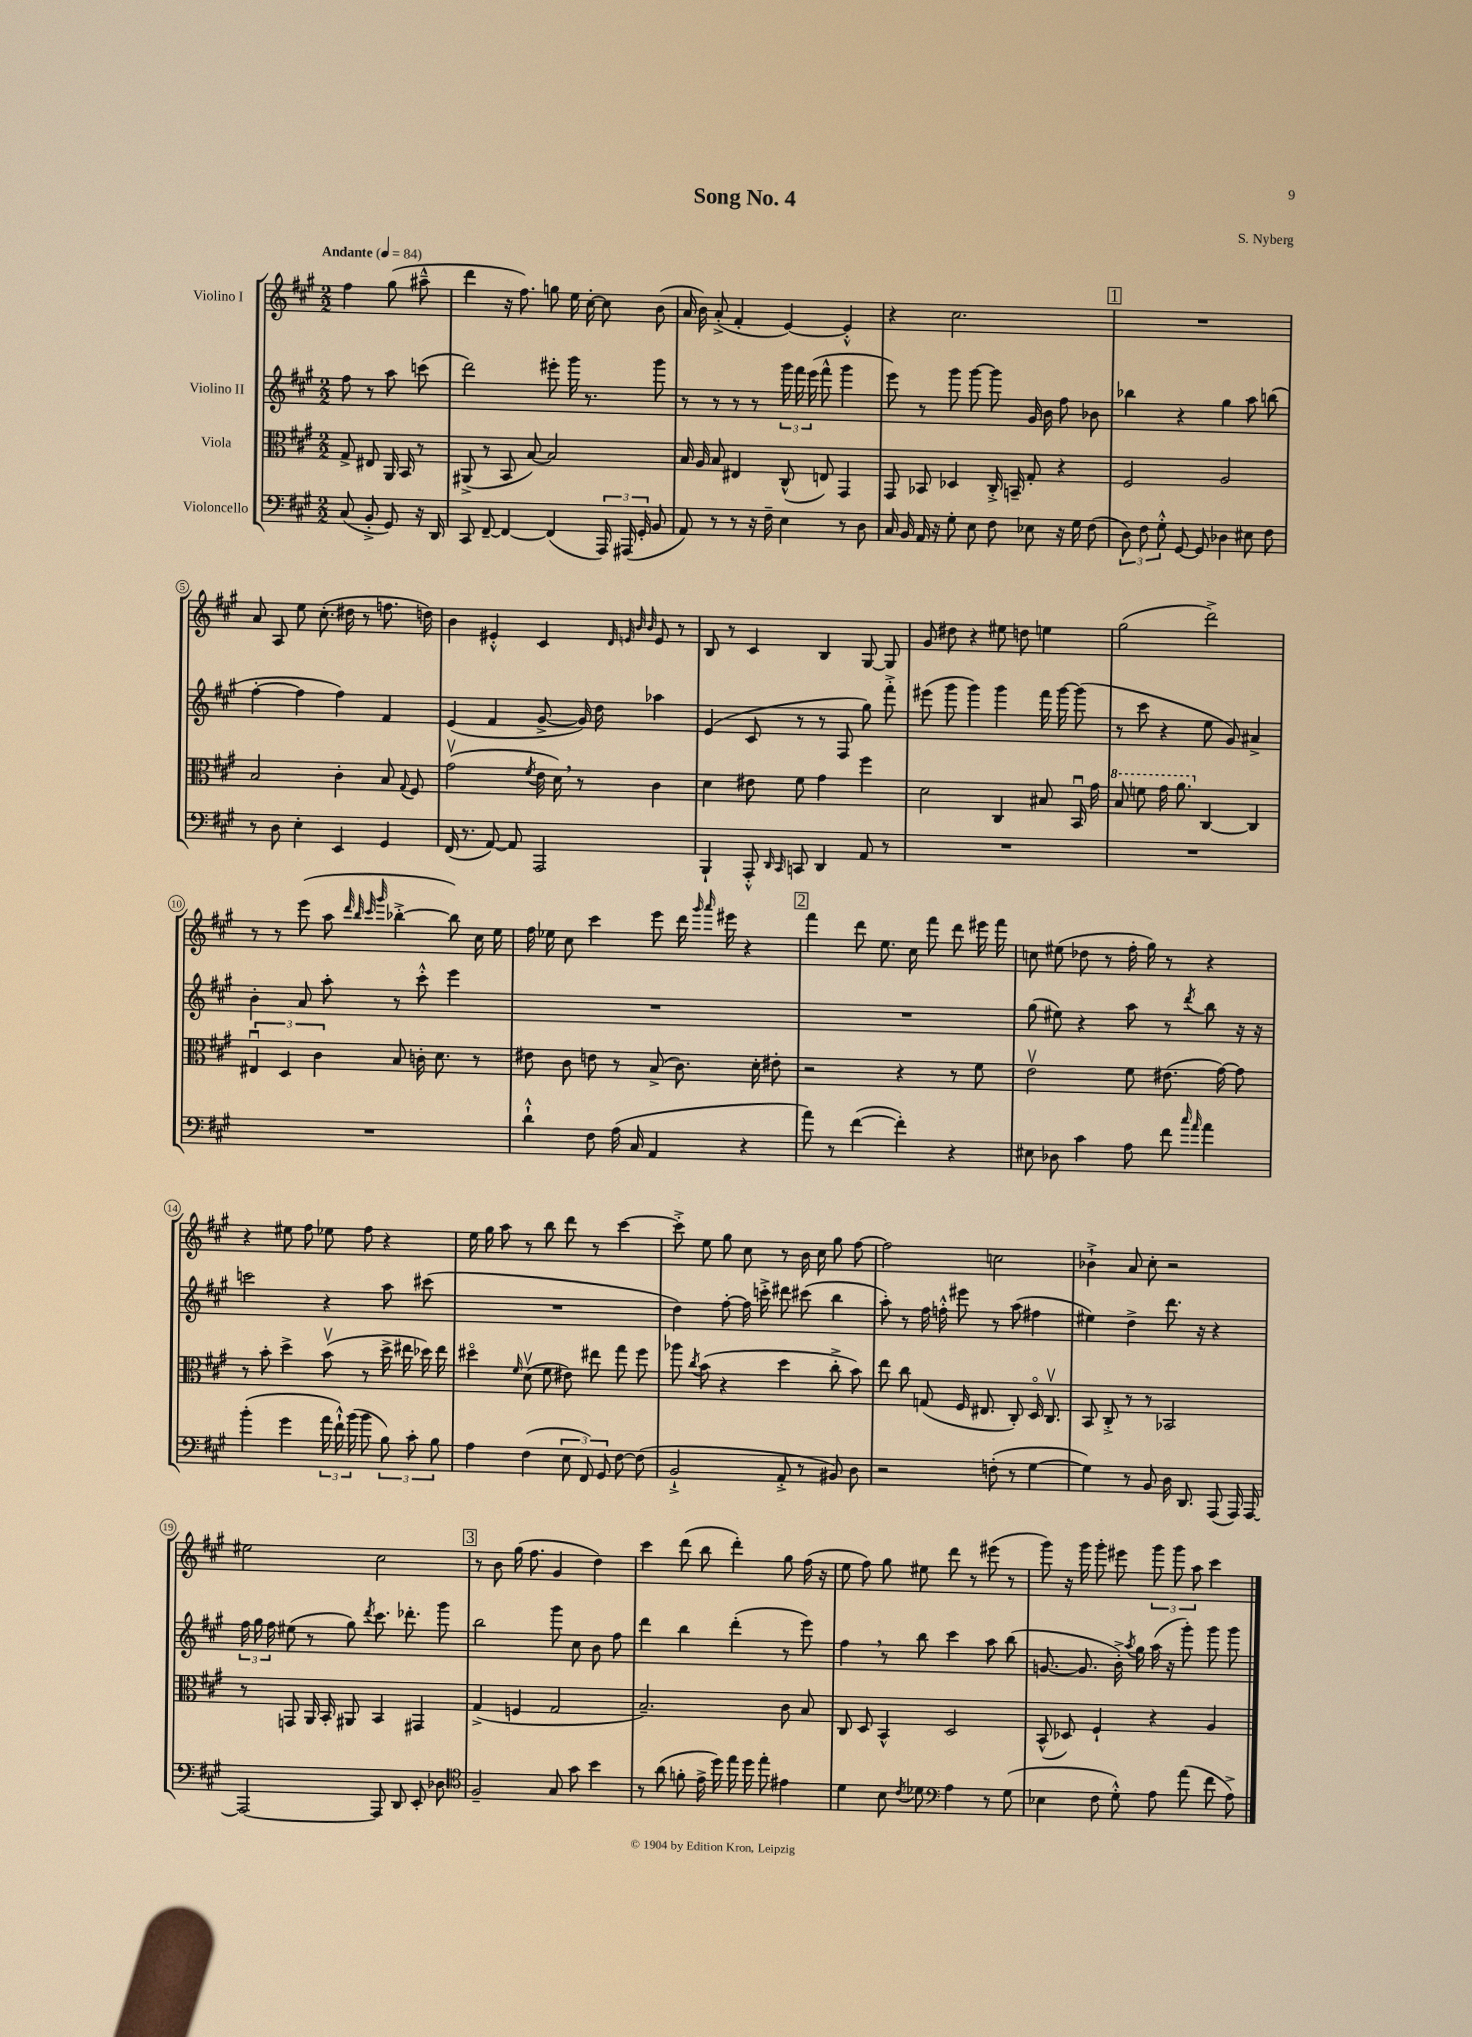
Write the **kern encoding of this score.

**kern	**kern	**kern	**kern
*staff4	*staff3	*staff2	*staff1
*clefF4	*clefC3	*clefG2	*clefG2
*k[f#c#g#]	*k[f#c#g#]	*k[f#c#g#]	*k[f#c#g#]
*M2/2	*M2/2	*M2/2	*M2/2
*MM84	*MM84	*MM84	*MM84
(8C#	8G#^	8ff#	4ff#
8BB'^	8E#	8r	.
8GG#)	16AA	8aa	(8gg#
.	16BB	.	.
16r	8r	(8ccc	8aa#~^^
16DD	.	.	.
=	=	=	=
8CC#	(8AA#^	2ddd)	4ddd
[8FF#~	8r	.	.
4FF#_	8BB	.	16r
.	.	.	8.ff#)
.	[8B)	.	.
(4FF#]	2B]	8eee#'	8gg
.	.	16ggg#	16ee
.	.	8.r	[16cc#'
24AAA)	.	.	8cc#]
(24AAA#	.	.	.
24GG#'	.	.	.
8BB	.	8ggg#	(8b
=	=	=	=
8AA)	16B	8r	16a
.	16A	.	16b)
8r	8B	8r	(8a'^
8r	4E#	8r	4f#'
16r	.	8r	.
16F#~	.	.	.
4E	(8C#^^	24ggg#	[4e)
.	.	24fff#	.
.	.	(24eee	.
.	8E)	8fff#^^	.
8r	4GG#	4ggg#	4e'^^]
8D	.	.	.
=	=	=	=
16C#	8GG#	8eee)	4r
16BB	.	.	.
16AA	8BB-	8r	.
16r	.	.	.
8G#'	4D-	8ggg#	2.cc#
8E	.	[8ggg#	.
8F#	16C#'^	8ggg#]	.
.	16BB~	.	.
8E-	8G#'	16g#	.
.	.	16b	.
16r	4r	8ff#	.
16G#	.	.	.
(8F#	.	8b-	.
=	=	=	=
12D)	2F#	4bb-	1r
12F#	.	.	.
12G#'^^	.	.	.
[8GG#	.	4r	.
8GG#]	.	.	.
4D-	2A	4gg#	.
8E#	.	8aa	.
8F#	.	(8bb	.
=	=	=	=
8r	2B	[4ff#'	8a
8D	.	.	8A
4E'	.	4ff#]	8ee
.	.	.	(8.cc#'
4EE	4c#'	4ff#)	.
.	.	.	16dd#
.	.	.	8r
4GG#	8B	4f#	8.ff
.	8qqG#	.	.
.	8F#	.	.
.	.	.	16dd)
=	=	=	=
(16FF#	(2g#v	(4e	4b
8.r	.	.	.
[8AA)	.	4f#	4e#'^^
8AA]	.	.	.
.	8qf#	.	.
2AAA	16e	[8g#^	4c#
.	16d)	.	.
.	8r	16g#])	.
.	.	16dd	.
.	.	.	32qqd
.	.	.	32qqe
.	.	.	32qqb
.	.	.	32qqb
.	4c#	4aa-	8e
.	.	.	8r
=	=	=	=
4BBB`	4d	(4e	8B
.	.	.	8r
8AAA'^^	8e#	8c#	4c#
16qqDD	.	.	.
16qqCC#	.	.	.
8CC	8f#	8r	.
4DD	4g#	8r	4B
.	.	8F#	.
8AA	4ff#	8gg#)	[8G#
8r	.	8fff#'^	8G#]
=	=	=	=
1r	2d	(8eee#	8g#
.	.	8ggg#	8dd#
.	.	4ggg#)	4r
.	4C#	4ggg#	8ee#
.	.	.	8dd
.	8B#	16fff#	4ee
.	.	[16ggg#	.
.	16BBu	(8ggg#]	.
.	16g#	.	.
=	=	=	=
1r	8b	8r	(2gg#
.	8ff	8ccc#	.
.	16gg#	4r	.
.	8.aa	.	.
.	[4C#	8ee	2ddd^)
.	.	8g#)	.
.	4C#]	4a#^	.
=	=	=	=
1r	6E#u	4b'	8r
.	.	.	8r
.	6D	.	.
.	.	8a	(8eee
.	6c#	.	.
.	.	8aa'	8aa
.	.	.	32qqddd
.	.	.	32qqbb
.	.	.	32qqccc#
.	.	.	32qqggg#
.	8B	8r	[4bb-'^
.	16c'	8ccc#'^^	.
.	8.d	.	.
.	.	4eee	8bb-])
.	8r	.	16cc#
.	.	.	16ee
=	=	=	=
4d`^^	8e#	1r	16ff#
.	.	.	16ee-
.	8c#	.	8cc#
8F#	8e	.	4ccc#
(16A	8r	.	.
16C#	.	.	.
4AA	(8B^	.	8eee
.	8.c#)	.	16ddd
.	.	.	16qqggg#
.	.	.	16qqaaa
.	.	.	16eee#
4r	.	.	4r
.	16d'	.	.
.	8e#'	.	.
=	=	=	=
8a)	2r	1r	4fff#
8r	.	.	.
([4f#	.	.	8ddd
.	.	.	8.ee
4f#'])	4r	.	.
.	.	.	16cc#
.	.	.	8fff#
4r	8r	.	8ddd
.	8f#	.	16eee#
.	.	.	16fff#
=	=	=	=
8E#	2ev	(8gg#	8cc
8D-	.	8ee#)	(8ee#
4c#	.	4r	8dd-
.	.	.	8r
8A	8f#	8aa	16ff#'
.	.	.	16gg#)
8f#	(8.e#	8r	8r
16qqcc#	.	.	.
16qqa	.	8qddd	.
4a	.	8bb	4r
.	[16g#)	.	.
.	8g#]	16r	.
.	.	16r	.
=	=	=	=
(4b'	8r	2ccc	4r
.	8b'	.	.
4g#	4dd^	.	8ee#
.	.	.	8ff#
24a	(8bv	4r	8ee-
24f#`^^)	.	.	.
(24b	.	.	.
8b	8r	.	8ff#
12B)	16dd^	8aa	4r
.	16ee#	.	.
12c#'	.	.	.
.	16dd-)	(8ccc#	.
12B	.	.	.
.	16ee#	.	.
=	=	=	=
4A	4dd#o	1r	16ee
.	.	.	16gg#
.	.	.	8aa
.	16qqf#	.	.
(4F#	(8dv	.	8r
.	8f#	.	8bb
12E	8e#)	.	8ddd
12FF#)	.	.	.
.	8ee#	.	8r
12GG#	.	.	.
[8F#	8gg#	.	[4ccc#
(8F#]	8ff#	.	.
=	=	=	=
2BB`^	8aa-	4dd)	8ccc#'^]
.	8qcc#	.	.
.	(8b	.	8ee
.	4r	[8ff#'	8gg#
.	.	16ff#]	8cc#
.	.	16ccc'^	.
8AA'^	4dd	8ddd#	8r
8r	.	(8ccc#	16b
.	.	.	16cc#
8BB#)	8cc#'^	4bb	8gg#
8D	8b)	.	[8ff#
=	=	=	=
2r	8ee	8aa')	2ff#]
.	8cc#	8r	.
.	(8G	16ff#	.
.	.	16ff'^^	.
.	16F#	8eee#	.
.	8.E#	.	.
(8F'	.	8r	2cc
8r	8C#')	(8aa	.
[4G#	16Do	4ff#	.
.	8.C#v	.	.
=	=	=	=
4G#])	8BB	4ee#)	4b-`^
.	8C#'^	.	.
8r	8r	4dd^	8a
8BB	8r	.	8cc#'
16D	2BB-	8.ddd	2r
8.DD	.	.	.
.	.	16r	.
(8AAA	.	4r	.
16AAA)	.	.	.
[16AAA	.	.	.
=	=	=	=
2AAA_	8r	24ff#	2ee#
.	.	24gg#	.
.	.	24ff#	.
.	8GG	(8ee#	.
.	16AA	8r	.
.	16BB'	.	.
.	8AA#	8gg#)	.
.	.	8qddd	.
8AAA]	4BB	8.ccc#	2cc#
8DD	.	.	.
.	.	8.ddd-'	.
8EE'	4GG#	.	.
8D-	.	8ggg#	.
=	=	=	=
*clefC4	*	*	*
2F#~	(4G#^	2bb	8r
.	.	.	8b
.	4F	.	(16gg#
.	.	.	8.ff#
8G#	2G#	8ggg#	4g#
8g#	.	8cc#	.
4b	.	8b	4dd)
.	.	8ff#	.
=	=	=	=
8r	2.B~)	4ddd	4ccc#
(8a	.	.	.
8f'	.	4bb	(8ddd
16e^	.	.	8bb
16dd)	.	.	.
16ee	.	(4ddd'	4ddd')
16dd	.	.	.
8ee'	.	.	.
4e#	8c#	8r	8gg#
.	8B	8eee)	(16ff#
.	.	.	16r
=	=	=	=
4d	8C#	4ff#	8ee
.	8D	.	8ff#)
8B	4BB^^	8r	8gg#
8qc#	.	.	.
8d-	.	8bb	8ee#
*clefF4	*	*	*
4A	2D	4ccc#	8ddd
.	.	.	8r
8r	.	8aa	(8eee#
(8G#	.	(8bb	8r
=	=	=	=
4E-	(8BB^^	[8.g	8ggg#)
.	8D-)	.	16r
.	.	8.g]	16ggg#
8F#	4F#`	.	8ggg#'
8G#'^^)	.	16b'^)	8eee#
.	.	8qaa	.
.	.	16gg#	.
8A	4r	(16aa	12ggg#
.	.	16r	.
.	.	.	12ggg#
(8a	.	8ggg#')	.
.	.	.	12aa
8f#	4A	8ggg#	4ccc#
8A^)	.	8ggg#	.
==	==	==	==
*-	*-	*-	*-
